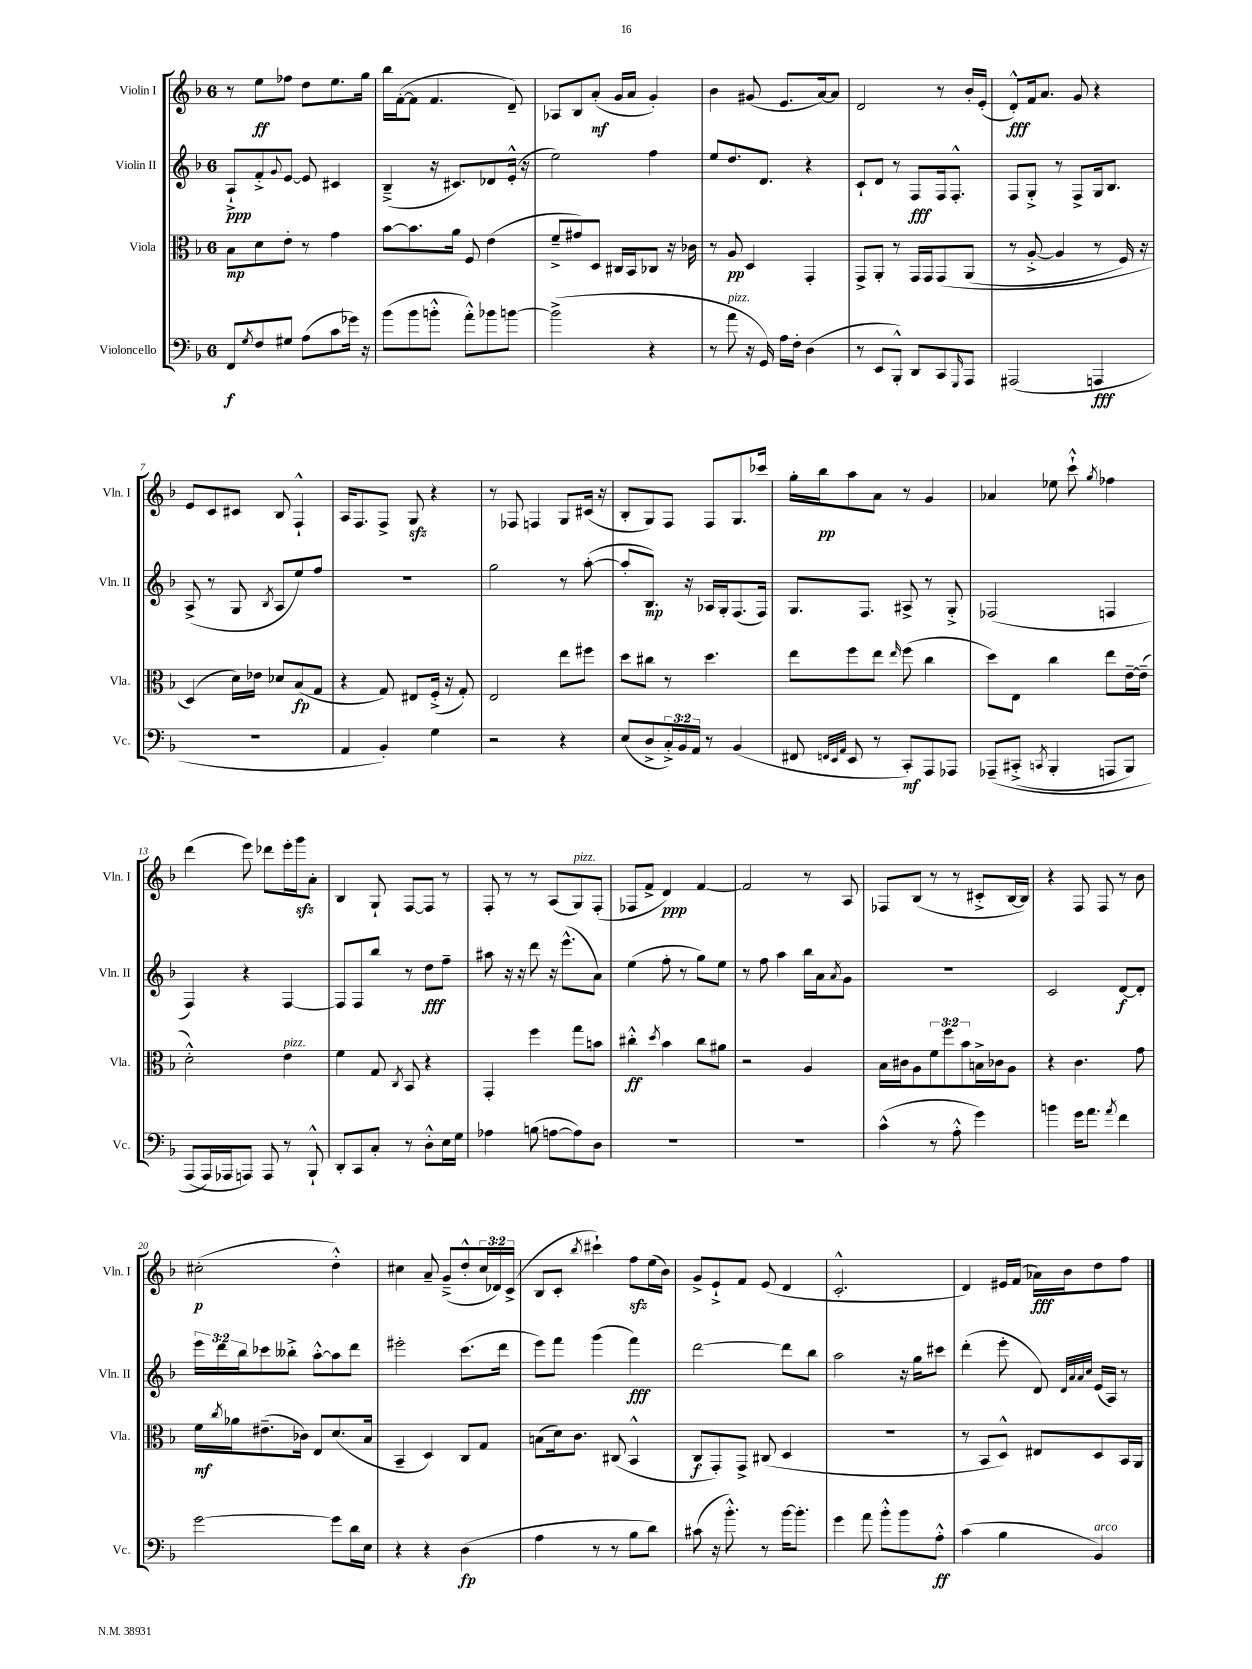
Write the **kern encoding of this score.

**kern	**kern	**kern	**kern
*staff4	*staff3	*staff2	*staff1
*clefF4	*clefC3	*clefG2	*clefG2
*k[b-]	*k[b-]	*k[b-]	*k[b-]
*M6/8	*M6/8	*M6/8	*M6/8
8FF	8B-	8A`^	8r
8qG	.	.	.
8F	8d	8f'^	8ee
.	.	8qqg	.
8G#	8e'	[8e	8ff-
(8A	8r	8e]	8dd
8c	4g	4c#	8.ee
16g-)	.	.	.
16r	.	.	16gg
=	=	=	=
(8b-	[8b-	(4B-~^	16bb-
.	.	.	([16f'
8b-	8.b-]	.	8f]
8b'^^	.	16r	4.f
.	16a	8.c#)	.
8a'^^)	8F	.	.
8b-	(4e	8d-	.
[8b	.	(16e'^^	8d~)
.	.	16r	.
=	=	=	=
(2b^]	8f~^	2ee)	8A-
.	8g#)	.	8B-
.	8D	.	(8a'
.	16C#	.	16g
.	16BB-	.	16a
4r	8C-	4ff	4g')
.	16r	.	.
.	16c-	.	.
=	=	=	=
8r	8r	8ee	4b-
8a	8A	8.dd	.
16r	4D	.	(8g#
16GG)	.	8.d	.
16A	.	.	8.e
16F'	.	.	.
(4D	4GG'	4r	.
.	.	.	[16a)
.	.	.	8a]
=	=	=	=
8r	8GG^	8c`	2d
8EE	8AA'	8d	.
8BBB-'^^)	8r	8r	.
8DD	16GG	8F	.
.	16GG	.	.
8CC	&(8GG	16F	8r
.	.	8.F'^^	.
16qqGGG	.	.	.
8AAA	(8AA	.	16b-'
.	.	.	(16e'
=	=	=	=
(2AAA#	8r	8F	8d'^^)
.	[8A'^	8G'^	16f
.	.	.	8.a
.	4A]	8r	.
.	.	8F^	8g
4AAA	8r	16G	4r
.	.	8.B-	.
.	16F)	.	.
.	16r	.	.
=	=	=	=
2.r	(4D&)	(8A^	8e
.	.	8r	8c
.	16d)	8G	8c#
.	16e-	.	.
.	.	8qB-	.
.	8d-	8A	8B-
.	(8B-	8ee)	4F`^^
.	8G	8ff	.
=	=	=	=
4AA	4r	2.r	16A
.	.	.	8.F
4BB-')	8G)	.	8F^
.	8E#	.	8G
4G	(16F'^	.	4r
.	16r	.	.
.	8G')	.	.
=	=	=	=
2r	2E	2gg	8r
.	.	.	8F-
.	.	.	4F
4r	8ee	8r	8G
.	8ff#	([8aa'	(16c#
.	.	.	16r
=	=	=	=
(8E	8dd	8aa']	8B-'
8D^	8cc#	8.B-)	8G)
24C'^)	8r	.	8F
24BB-	.	.	.
.	.	16r	.
24AA	.	.	.
8r	4.dd	16A-	8F
.	.	16G'	.
(4BB-	.	(8.F	8.G
.	.	16F)	16ccc-
=	=	=	=
8FF#	8ee	8.G	16gg'
.	.	.	16bb-
32qqFF	.	.	.
32qqEE	.	.	.
32qqAA	.	.	.
8EE	8ff	.	8aa
.	.	8.F	.
8r	8ee	.	8a
.	16qqee	.	.
8CC')	(8ff	8A#^	8r
8AAA	4cc	8r	4g
8AAA-	.	8G'^	.
=	=	=	=
&(8AAA-~	8dd)	(2F-	4a-
(8CC#'^	8E	.	.
8qCC	.	.	.
4BBB-'	4cc	.	8ee-
.	.	.	8ccc`^^
.	.	.	8qgg
8AAA	8ee	4F	4ff-
8BBB-)	[16e~	.	.
.	(16e~]	.	.
=	=	=	=
(8AAA	2d'^^)	4F)	(4ddd
16AAA&)	.	.	.
16AAA-	.	.	.
8AAA)	.	4r	8eee)
8AAA	.	.	8ddd-
8r	4e	[4F	16eee'
.	.	.	16ggg
8BBB-`^^	.	.	8a'
=	=	=	=
8DD'	4f	8F]	4B-
8CC	.	8F	.
8C'	8G	8bb-	8G`
.	8qC	.	.
8r	8BB-	8r	[8F
8D'^^	4r	8dd	8F]
16E	.	8ff~	8r
16G	.	.	.
=	=	=	=
4A-	4GG'	8aa#	8F'
.	.	16r	8r
.	.	16r	.
(8B	4ff	8ddd	8r
[8A	.	16r	(8A
.	.	(8.eee^^	.
8A])	8gg	.	8G)
8D	8b	8a)	(8F'
=	=	=	=
2.r	4cc#'^^	(4ee	8F-
.	.	.	8f^
.	8qdd	.	.
.	4b-	8ff'	4d)
.	.	8r	.
.	8cc#	8gg)	[4f
.	8a#	8ee	.
=	=	=	=
2.r	2r	8r	2f]
.	.	8ff	.
.	.	4aa	.
.	4A	16bb-	8r
.	.	16a	.
.	.	8qa	.
.	.	8g	8A
=	=	=	=
(4c^^	16B-	2.r	8F-
.	16c#	.	.
.	8A	.	(8B-
8r	12f	.	8r
.	12ff	.	.
8A'^^	.	.	8r
.	12b-	.	.
4g)	16B^	.	8c#'^
.	16c-	.	.
.	8A	.	[16B-
.	.	.	16B-])
=	=	=	=
4b	4r	2c	4r
16g	4.c	.	8F
8.a	.	.	.
.	.	.	8F
8qa	.	.	.
4f	.	[8d	8r
.	8g	8d']	8b-
=	=	=	=
[2g	16f	24eee	(2cc#'
.	.	24ddd	.
.	8qcc	.	.
.	16a-	.	.
.	.	24bb-	.
.	(8.e#~	8ccc-	.
.	.	8bb--'^	.
.	16c-)	.	.
.	8E	[8aa'^^	.
8g]	(8.d	8aa]	4dd'^^)
16d	.	8ddd	.
16E	16B-	.	.
=	=	=	=
4r	4BB-~	2eee#'	4cc#
4r	4D)	.	8a~
.	.	.	(8g~^
(4D	8C	(8.ccc	8dd'^^
.	8G	.	24cc#
.	.	.	24d-)
.	.	16ddd	.
.	.	.	(24c^
=	=	=	=
4A	(8B	8eee)	8B-
.	16d)	8fff	8c'
.	8.c	.	.
.	.	.	8qbb-
8r	.	(4ggg	4ccc#`)
8r	(8C#	.	.
8B-	4BB-^^	4fff)	8ff
8d)	.	.	(16ee
.	.	.	16b-)
=	=	=	=
(8c#	8C	[2ddd	8g^
16r	8GG')	.	8e`^
8.b-'^^)	.	.	.
.	8GG^	.	8f
8r	(8C#	.	(8e
[16b-	4D	8ddd]	4d
8.b-']	.	.	.
.	.	8bb-	.
=	=	=	=
4g	2.r	2aa	2.c'^^
8a	.	.	.
8b-'^^	.	.	.
8b-	.	16r	.
.	.	16gg	.
8A'^^	.	8ccc#	.
=	=	=	=
(4c	8r	(4ddd'	4d)
.	8BB-	.	.
4B-	8D^^)	8eee'	16e#
.	.	.	(16f
.	8E#	8d)	16a-)
.	.	.	16b-
.	.	32qqd	.
.	.	32qqa	.
.	.	32qqa	.
.	.	32qqcc	.
4BB-)	8D	(16e	8dd
.	.	16A)	.
.	16BB-	8r	8ff
.	16AA	.	.
==	==	==	==
*-	*-	*-	*-
